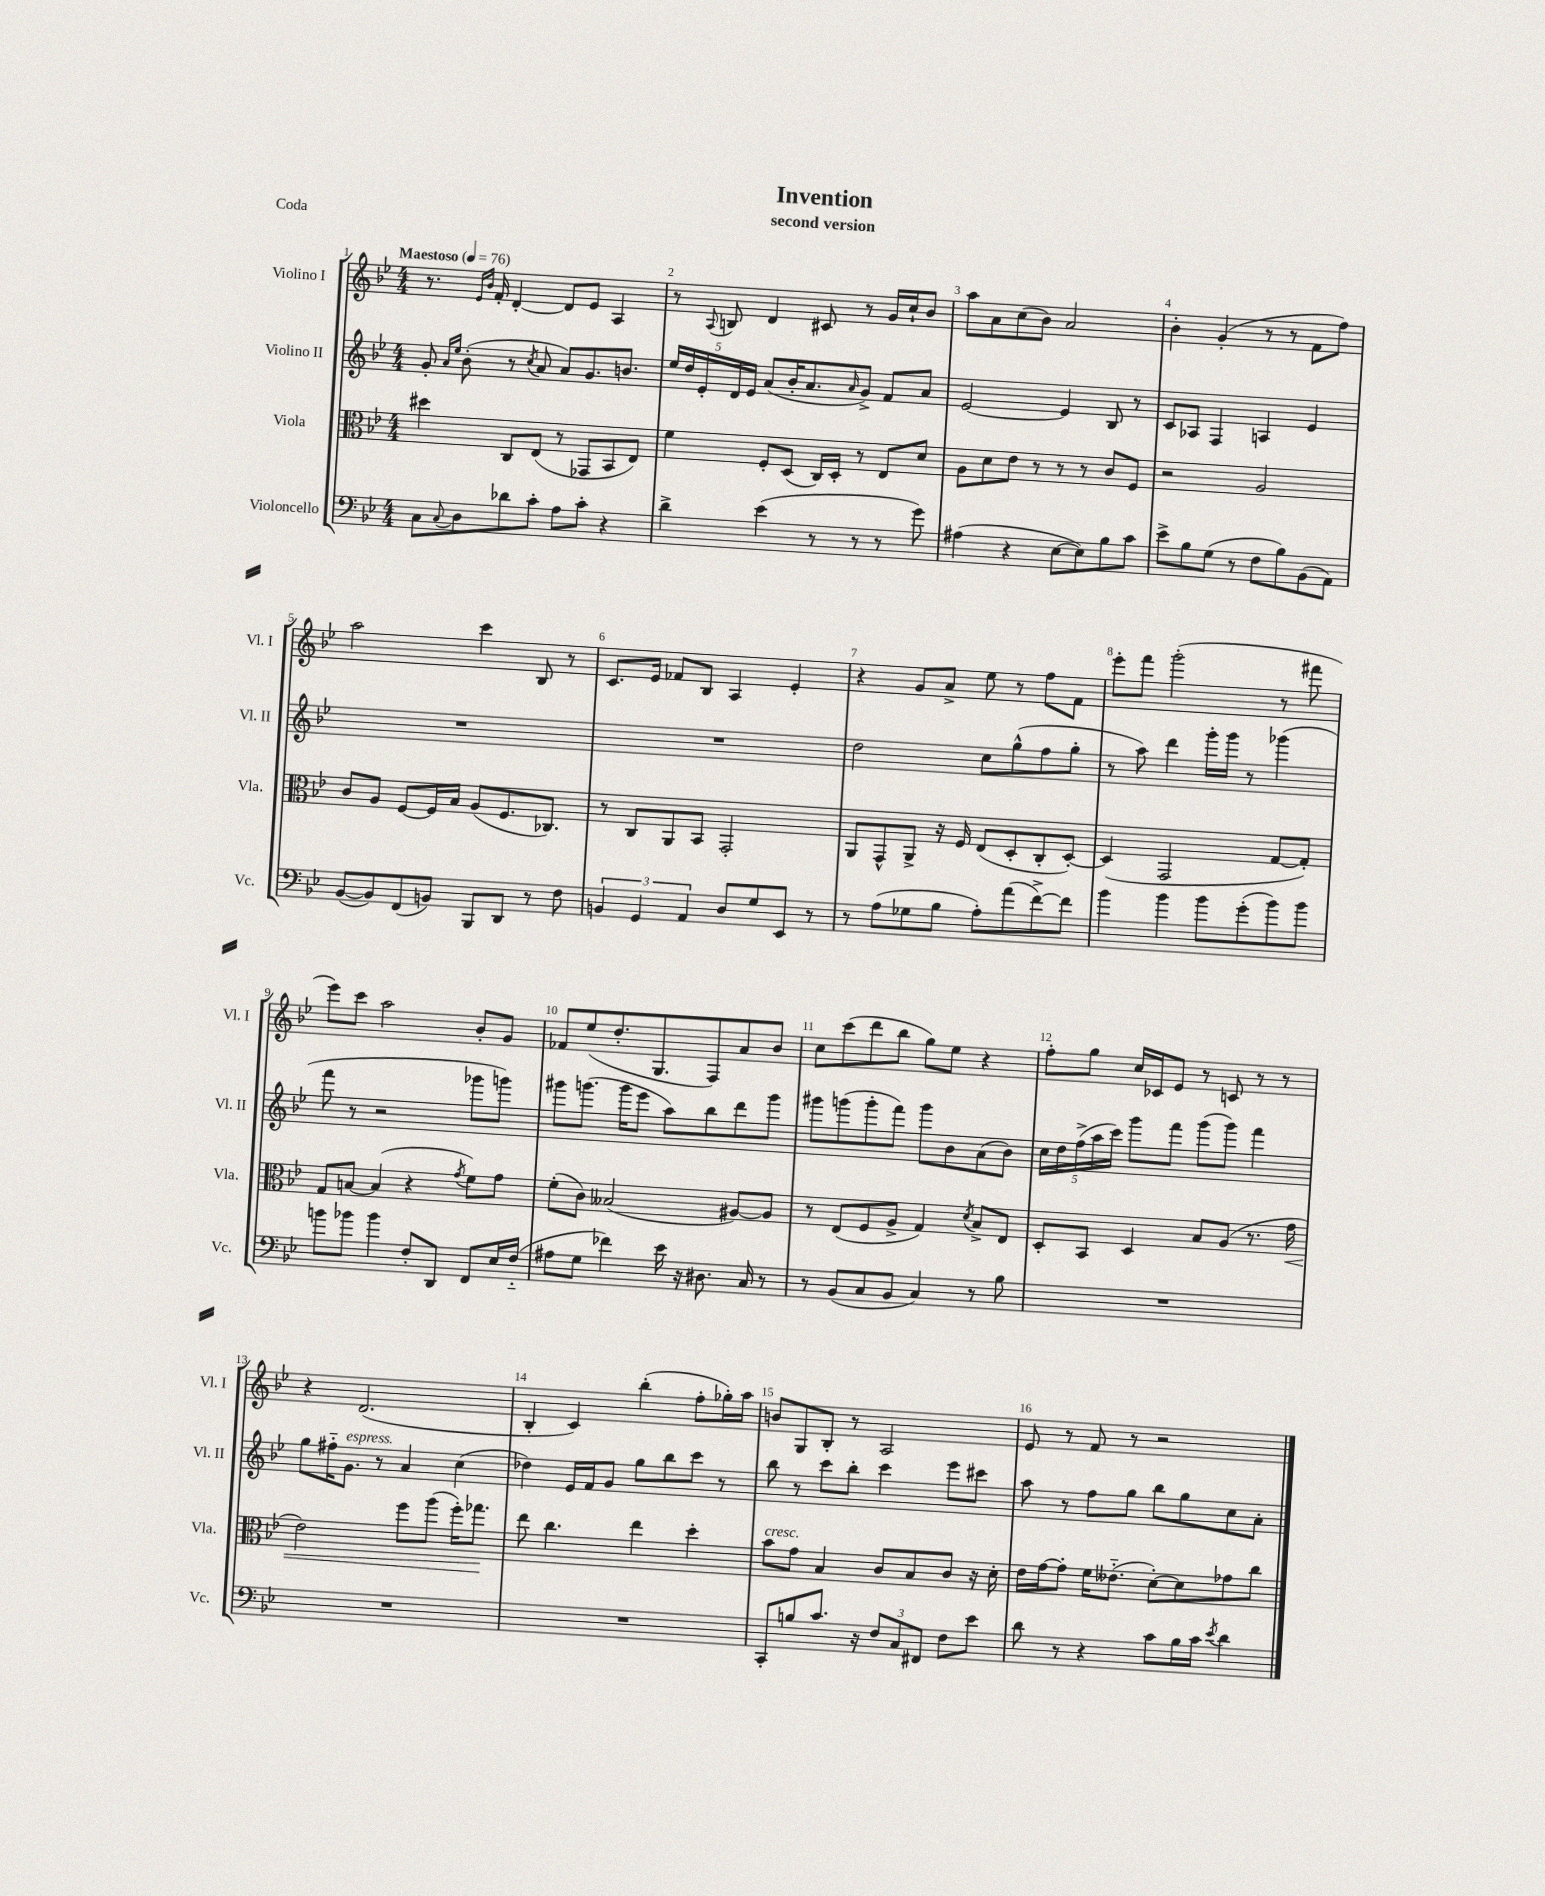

**kern	**kern	**kern	**kern
*staff4	*staff3	*staff2	*staff1
*clefF4	*clefC3	*clefG2	*clefG2
*k[b-e-]	*k[b-e-]	*k[b-e-]	*k[b-e-]
*M4/4	*M4/4	*M4/4	*M4/4
*MM76	*MM76	*MM76	*MM76
8C\L	4dd#\	8g'/	8.r
.	.	16qqa/LL	.
8qqC/	.	16qqee-/JJ	.
8D\	.	(8b-'\	.
.	.	.	16qqe-/LL
.	.	.	16qqb-/JJ
.	.	.	16f'/
8d-\	8C/L	8r	[4d'/
.	.	8qcc/	.
8c'\J	(8E-/J	8a/	.
8A\L	8r	8a/L)	8d/]L
8c'\J	8GG-/L	8.g/	8e-/J
4r	8BB-/	.	4A/
.	.	8.b/J	.
.	8E-/J)	.	.
=	=	=	=
4d^\	4f\	20ee-/LL	8r
.	.	20dd/	.
.	.	20e-'/	.
.	.	.	8qqA/
.	.	.	8B/
.	.	20d/	.
.	.	20e-/JJ	.
(4e-\	8F'/L	(8a/L	4d/
.	(8D/J	16b-'/K	.
.	.	8.a/	.
8r	16C/LL)	.	8c#/
.	16D'/JJ	.	.
.	.	16qqa/	.
8r	8r	8g^/J)	8r
8r	8E-/L	8f/L	16g/LL
.	.	.	16cc`/J
8g\)	8d/J	8a/J	8b-/J
=	=	=	=
(4A#\	8A\L	[2e-/	8aa\L
.	8d\	.	8a\
4r	8e-\J	.	(8cc\
.	8r	.	8b-\J)
[8E-\L	8r	4e-/]	2a/
8E-\])	8r	.	.
8B-\	8c/L	8B-/	.
8c\J	8F/J	8r	.
=	=	=	=
8e-^\L	2r	8c/L	4b-'\
8B-\	.	8A-/J	.
(8G\J	.	4F/	(4g'/
8r	.	.	.
8F\L	2A/	4A/	8r
8B-\)	.	.	8r
(8BB-\	.	4e-/	8f\L
8AA\J)	.	.	8ff\J)
=	=	=	=
([8BB-/L	8c/L	1r	2aa\
8BB-/])	8A/J	.	.
(8FF/	[8F/L	.	.
8BB/J)	16F/]L	.	.
.	16B-/JJ	.	.
8BBB-/L	(8A/L	.	4ccc\
8DD/J	8.F/	.	.
8r	.	.	8B-/
.	8.C-/J)	.	.
8F\	.	.	8r
=	=	=	=
6BB/	8r	1r	8.c/L
.	8C/L	.	.
6GG/	.	.	.
.	.	.	16e-/Jk
.	8AA/	.	8f-/L
6AA/	.	.	.
.	8BB-/J	.	8B-/J
8D/L	2GG'/	.	4A/
8G/	.	.	.
8EE-/J	.	.	4e-'/
8r	.	.	.
=	=	=	=
8r	8AA/L	2dd\	4r
(8A\L	8GG^^/	.	.
8G-\	8AA^/J	.	8g/L
8B-\J	16r	.	8a^/J
.	16F/	.	.
8A'\L)	(8E-/L	8cc\L	8ee-\
(8a\	8D'/	(8gg^^\	8r
[8f^\)	8C'/	8ff\	8ff\L
8f\]J	[8D'/J)	8gg'\J	8f\J
=	=	=	=
4b-\	(4D/]	8r	8eee-'\L
.	.	8aa\)	8fff\J
4b-\	2GG/	4ddd\	(2ggg'\
8b-\L	.	16ggg'\LL	.
.	.	16ggg\JJ	.
(8g'\	.	8r	.
8b-\)	[8G/L	(4ggg-\	8r
8b-\J	8G'/]J)	.	8fff#\
=	=	=	=
8b\L	8G/L	8fff\	8eee-\L)
8b-\J	[8B/J	8r	8ccc\J
4b-\	(4B/]	2r	2aa\
8F'/L	4r	.	.
8DD/J	.	.	.
.	8qg/	.	.
8FF/L	8f\L)	8ggg-\L	8b-'/L
16E-/L	8g\J	8ggg\J)	8g/J
(16F'~/JJ	.	.	.
=	=	=	=
8A#\L	(8f'\L	8ggg#\L	8f-/L
8G\J	8c\J)	(8.ggg\J	(8ee-/
4f-\)	(2B--/	.	8.dd'/
.	.	16ggg\LK	.
.	.	8eee-\J	.
.	.	.	8.G/
16e-\	.	8aa\L)	.
16r	.	.	.
8.D#\	.	8bb-\	8F/)
.	[8A#/L)	8ddd\	8a/
16C/	.	.	.
8r	8A#/]J	8ggg\J	8b-/J
=	=	=	=
8r	8r	8ggg#\L	8cc\L
(8BB-/L	(8E-/L	(8ggg\	(8ccc\
8C/	8F/	8ggg'\	8ddd\
8BB-/J	8A^/J	8fff\J)	8bb-\J
4C/)	4G/)	8ggg\L	8gg\L)
.	.	8b-\	8ee-\J
.	8qd/	.	.
8r	8B-^/L	(8a\	4r
8B-\	8E-/J	8b-\J)	.
=	=	=	=
1r	8D'/L	20cc\LL	8ff'\L
.	.	20dd\	.
.	.	(20ff^\	.
.	8BB-/J	.	8gg\J
.	.	20aa\	.
.	.	20ccc\JJ)	.
.	4D/	8ggg\L	16cc/LL
.	.	.	16c-/J
.	.	8fff\J	8e-/J
.	8B-/L	(8ggg\L	8r
.	(8A/J	8ggg\J)	8c/
.	8.r	4fff\	8r
.	.	.	8r
.	16g\	.	.
=	=	=	=
1r	2e-\)	8gg\L	4r
.	.	16ff#'~\K	.
.	.	8.g\J	.
.	.	.	(2.d/
.	.	8r	.
.	8ff\L	4a/	.
.	(8aa\J	.	.
.	16ff'\LK)	(4cc\	.
.	8.gg-\J	.	.
=	=	=	=
1r	8ee-\	4dd-\)	4B-'/
.	4.cc\	.	.
.	.	16e-/LL	4c/)
.	.	16f/J	.
.	.	8g/J	.
.	4ee-\	8gg\L	(4bb-'\
.	.	8bb-\	.
.	4dd'\	8ccc\J	8ff'\L
.	.	8r	16gg-'\L)
.	.	.	16aa\JJ
=	=	=	=
8CC'/L	8b-\L	8bb-\	8b/L
8B/	8g\J	8r	8G/
8.c/J	4B-/	8ccc\L	8B-'/J
.	.	8bb-'\J	8r
16r	.	.	.
12F/L	8c/L	4ccc\	2A/
12C/	.	.	.
.	8B-/	.	.
12FF#/J	.	.	.
8F\L	8c/J	8eee-\L	.
8e-\J	16r	8ccc#\J	.
.	16d'\	.	.
=	=	=	=
8d\	16e-\LL	8aa\	8e-/
.	[16g\J	.	.
8r	8g'\]J	8r	8r
4r	16f\LK	8ff\L	8f/
.	(8.e--'~\J	.	.
.	.	8gg\J	8r
8c\L	[8d'\L)	8bb-\L	2r
16B-\L	8d\]	8gg\	.
16c\JJ	.	.	.
8qe-/	.	.	.
4d\	8g-\	8cc\	.
.	8cc\J	8a'\J	.
==	==	==	==
*-	*-	*-	*-
